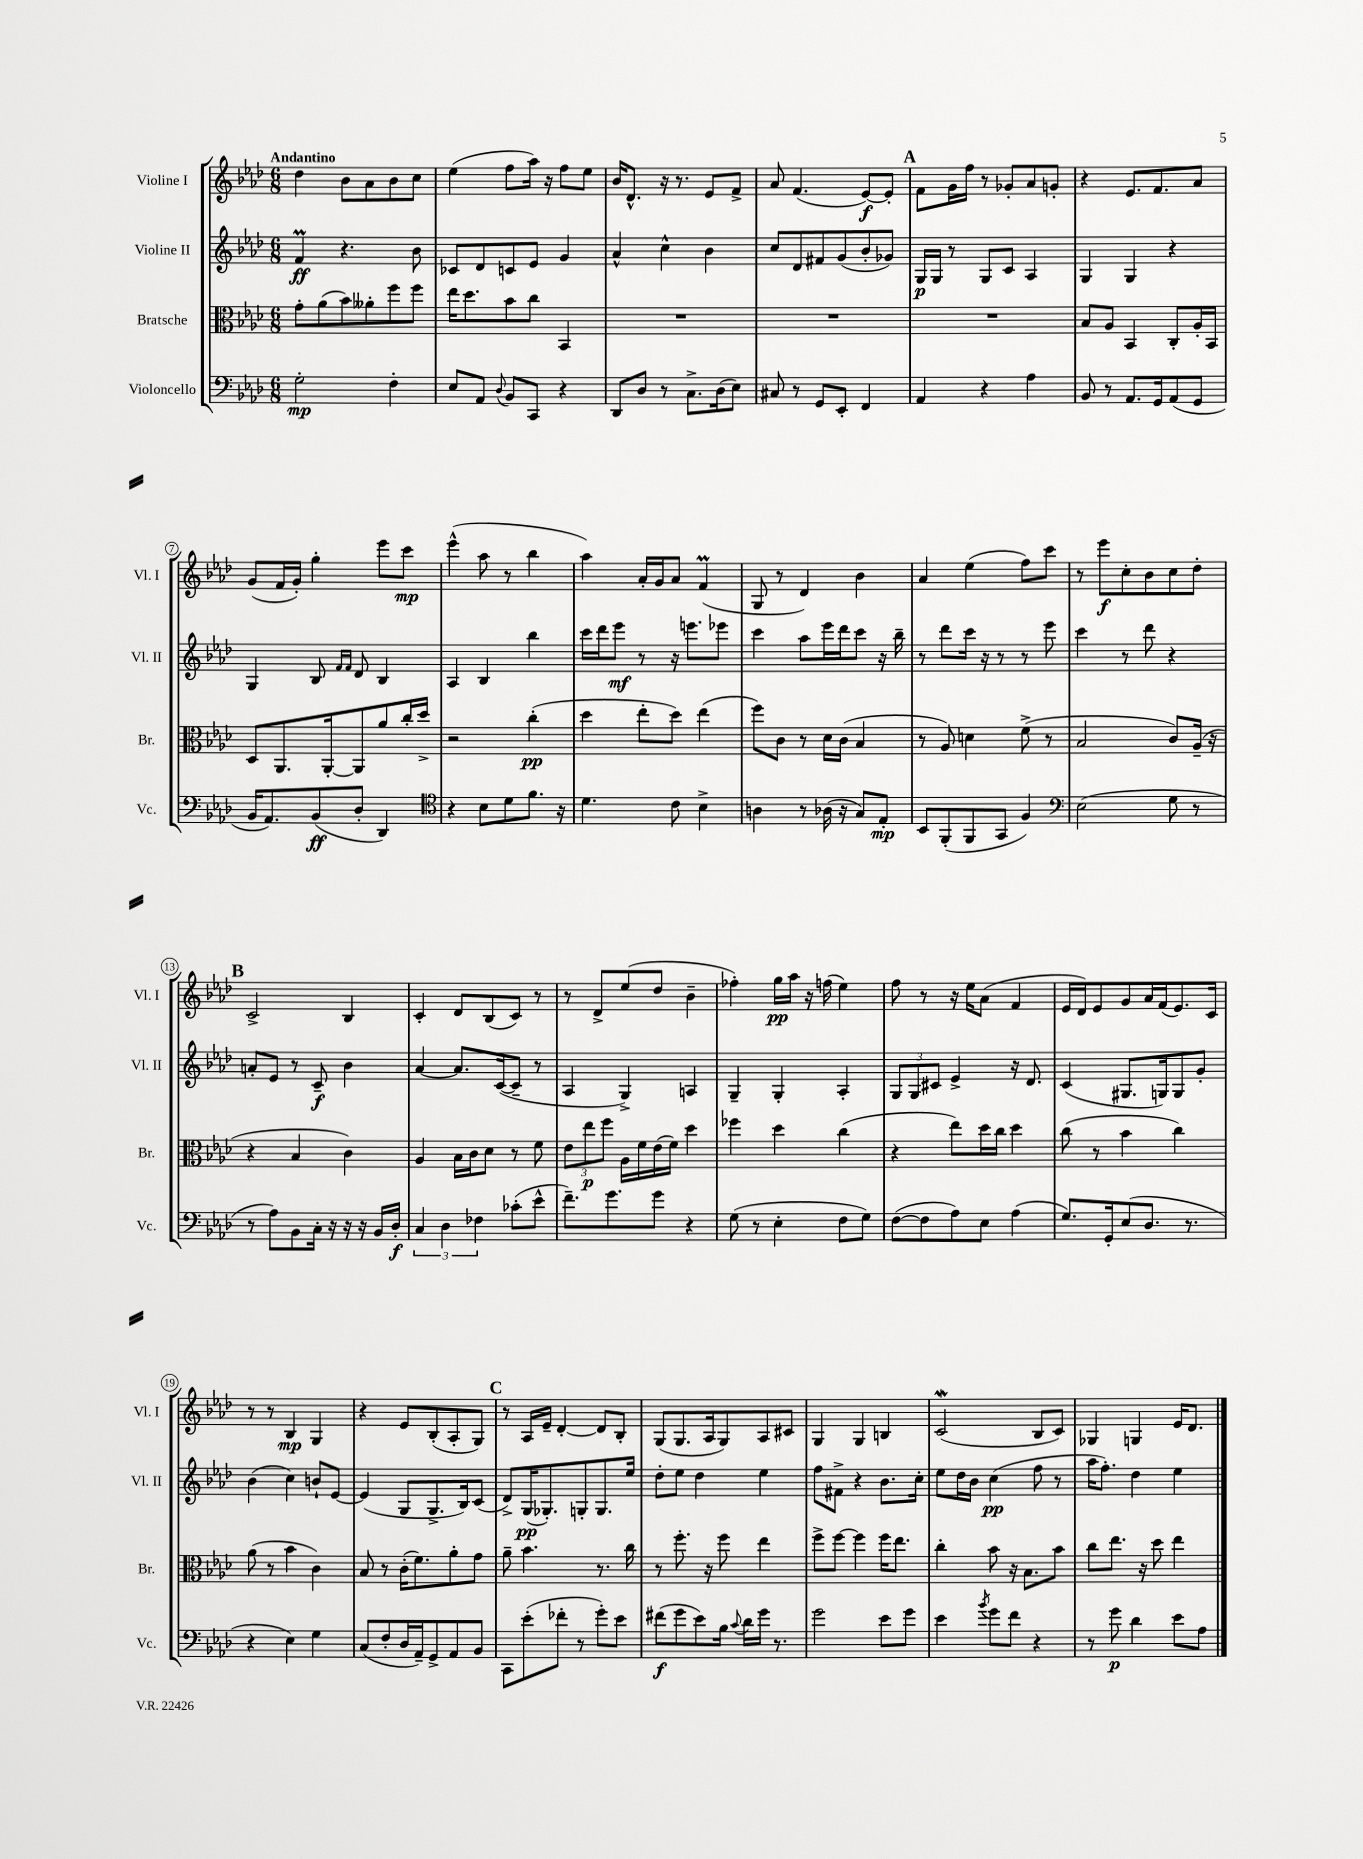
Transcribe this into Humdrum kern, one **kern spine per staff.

**kern	**dynam	**kern	**dynam	**kern	**dynam	**kern	**dynam
*part4	*part4	*part3	*part3	*part2	*part2	*part1	*part1
*staff4	*staff4	*staff3	*staff3	*staff2	*staff2	*staff1	*staff1
*I"Violoncello	*	*I"Bratsche	*	*I"Violine II	*	*I"Violine I	*
*I'Vc.	*	*I'Br.	*	*I'Vl. II	*	*I'Vl. I	*
*clefF4	*	*clefC3	*	*clefG2	*	*clefG2	*
*k[b-e-a-d-]	*	*k[b-e-a-d-]	*	*k[b-e-a-d-]	*	*k[b-e-a-d-]	*
*M6/8	*	*M6/8	*	*M6/8	*	*M6/8	*
=1	=1	=1	=1	=1	=1	=1	=1
!	!	!	!	!	!	!LO:TX:a:B:t=Andantino	!
2G'\	mp	8g'\L	.	4fM/	ff	4dd-\	.
.	.	(8a-\	.	.	.	.	.
.	.	8b-\)	.	4.r	.	8b-\L	.
.	.	8a--X'\	.	.	.	8a-\	.
4F'\	.	8ff\	.	.	.	8b-\	.
.	.	8ff\J	.	8b-\	.	8cc\J	.
=2	=2	=2	=2	=2	=2	=2	=2
8E-/L	.	16ee-\KL	.	8c-X/L	.	(4ee-\	.
.	.	8.dd-\	.	.	.	.	.
8AA-/J	.	.	.	8d-/	.	.	.
8qqD-/	.	.	.	.	.	.	.
8BB-/L	.	8b-\	.	8cn/	.	8ff\L	.
8CC/J	.	8cc\J	.	8e-/J	.	16aa-\Jk)	.
.	.	.	.	.	.	16r	.
4r	.	4BB-/	.	4g/	.	8ff\L	.
.	.	.	.	.	.	8ee-\J	.
=3	=3	=3	=3	=3	=3	=3	=3
8DD-/L	.	2.r	.	4a-^^/	.	16b-/KL	.
.	.	.	.	.	.	8.d-^^/J	.
8D-/J	.	.	.	.	.	.	.
8r	.	.	.	4cc^^\	.	16r	.
.	.	.	.	.	.	8.r	.
8.C^\L	.	.	.	.	.	.	.
.	.	.	.	4b-\	.	8e-/L	.
(16D-\k	.	.	.	.	.	.	.
8E-\J)	.	.	.	.	.	8f^/J	.
=4	=4	=4	=4	=4	=4	=4	=4
8C#X/	.	2.r	.	8cc/L	.	8a-/	.
8r	.	.	.	8d-/	.	(4.f/	.
8GG/L	.	.	.	8f#X/	.	.	.
8EE-'/J	.	.	.	(8g/	.	.	.
4FF/	.	.	.	8b-'/	.	[8e-/L)	f
.	.	.	.	8g-X/J)	.	8e-'/J]	.
!!LO:REH:place=s1:t=A
=5	=5	=5	=5	=5	=5	=5	=5
4AA-/	.	2.r	.	16G/LL	p	8f\L	.
.	.	.	.	16G/JJ	.	.	.
.	.	.	.	8r	.	16g\L	.
.	.	.	.	.	.	16ff\JJ	.
4r	.	.	.	8G/L	.	8r	.
.	.	.	.	8c/J	.	8g-X'/L	.
4A-\	.	.	.	4A-/	.	8a-/	.
.	.	.	.	.	.	8gn'/J	.
=6	=6	=6	=6	=6	=6	=6	=6
8BB-/	.	8B-/L	.	4G/	.	4r	.
8r	.	8A-/J	.	.	.	.	.
8.AA-/L	.	4BB-/	.	4G/	.	8.e-/L	.
16GG/k	.	.	.	.	.	8.f/	.
(8AA-/	.	8C'/L	.	4r	.	.	.
8GG/J	.	16A-'/L	.	.	.	8a-/J	.
.	.	16BB-/JJ	.	.	.	.	.
!!LO:LB:g=z
=7	=7	=7	=7	=7	=7	=7	=7
16BB-/KL	.	8D-/L	.	4G/	.	(8g/L	.
8.AA-/)	.	.	.	.	.	.	.
.	.	8.AA-/	.	.	.	16f/L	.
.	.	.	.	.	.	16g'/JJ)	.
(8BB-/	ff	.	.	8B-/	.	4gg'\	.
.	.	[16AA-'/k	.	.	.	.	.
.	.	.	.	16qqf/LL	.	.	.
.	.	.	.	16qqf/JJ	.	.	.
8D-'/J	.	8AA-/]	.	8d-/	.	.	.
4DD-/)	.	8a-/	.	4B-/	.	8eee-\L	.
.	.	16cc'/L	.	.	.	8ccc\J	mp
.	.	16dd-^/JJ	.	.	.	.	.
=8	=8	=8	=8	=8	=8	=8	=8
*clefC4	*	*	*	*	*	*	*
4r	.	2r	.	4A-/	.	(4eee-^^\	.
8B-\L	.	.	.	4B-/	.	8aa-\	.
8d-\	.	.	.	.	.	8r	.
8.f\J	.	(4cc'\	pp	4bb-\	.	4bb-\	.
16r	.	.	.	.	.	.	.
=9	=9	=9	=9	=9	=9	=9	=9
4.d-\	.	4dd-\	.	16ccc\LL	.	4aa-\)	.
.	.	.	.	16ddd-\J	.	.	.
.	.	.	.	8eee-\J	mf	.	.
.	.	8ee-'\L	.	8r	.	16a-'/LL	.
.	.	.	.	.	.	16g/J	.
8c\	.	8dd-\J)	.	16r	.	8a-/J	.
.	.	.	.	8.eeen\L	.	.	.
4B-^\	.	(4ee-\	.	.	.	(4fM/	.
.	.	.	.	8eee-X\J	.	.	.
=10	=10	=10	=10	=10	=10	=10	=10
4An\	.	8ff\L)	.	4ccc\	.	8G/	.
.	.	8c\J	.	.	.	8r	.
8r	.	8r	.	8aa-\L	.	4d-/)	.
(16A-X\	.	16d-\LL	.	16eee-\L	.	.	.
16r	.	(16c\JJ	.	16ddd-\J	.	.	.
8G/L)	.	4B-/	.	8ccc\J	.	4b-\	.
8E-'/J	mp	.	.	16r	.	.	.
.	.	.	.	16bb-~\	.	.	.
=11	=11	=11	=11	=11	=11	=11	=11
8BB-/L	.	8r	.	8r	.	4a-/	.
(8FF'/	.	8A-/)	.	8ddd-\L	.	.	.
8FF/	.	4dn\	.	16ccc\Jk	.	(4ee-\	.
.	.	.	.	16r	.	.	.
8GG/J	.	.	.	8r	.	.	.
4F/)	.	(8f^\	.	8r	.	8ff\L)	.
.	.	8r	.	8eee-\	.	8ccc\J	.
=12	=12	=12	=12	=12	=12	=12	=12
*clefF4	*	*	*	*	*	*	*
(2E-\	.	2B-/	.	4ccc\	.	8r	.
.	.	.	.	.	.	8eee-\L	f
.	.	.	.	8r	.	8cc'\	.
.	.	.	.	8ddd-\	.	8b-\	.
8G\	.	8c/L)	.	4r	.	8cc\	.
8r	.	(16A-~/Jk	.	.	.	8dd-'\J	.
.	.	16r	.	.	.	.	.
!!LO:LB:g=z
!!LO:REH:place=s1:t=B
=13	=13	=13	=13	=13	=13	=13	=13
8r	.	4r	.	8an'/L	.	2c^/	.
8A-\L)	.	.	.	8e-/J	.	.	.
8BB-\	.	4B-/	.	8r	.	.	.
16C'\Jk	.	.	.	8c~/	f	.	.
16r	.	.	.	.	.	.	.
16r	.	4c\)	.	4b-\	.	4B-/	.
16r	.	.	.	.	.	.	.
16BB-/LL	.	.	.	.	.	.	.
16D-'/JJ	f	.	.	.	.	.	.
=14	=14	=14	=14	=14	=14	=14	=14
6C/	.	4A-/	.	[4a-/	.	4c'/	.
6D-\	.	.	.	.	.	.	.
.	.	16B-\LL	.	8.a-/L]	.	8d-/L	.
.	.	16c\J	.	.	.	.	.
6F-X\	.	.	.	.	.	.	.
.	.	8d-\J	.	.	.	(8B-/	.
.	.	.	.	([16c/k	.	.	.
(8c-X'\L	.	8r	.	8c~/J]	.	8c/J)	.
8e-^^\J	.	8f\	.	8r	.	8r	.
=15	=15	=15	=15	=15	=15	=15	=15
8.f~\L)	.	12e-\L	.	4A-/	.	8r	.
.	.	12ee-\	p	.	.	.	.
.	.	.	.	.	.	8d-^/L	.
.	.	12ff\J	.	.	.	.	.
8.g\	.	.	.	.	.	.	.
.	.	16A-\LL	.	4G^/)	.	(8ee-/	.
.	.	16f\	.	.	.	.	.
8g\J	.	(16e-\	.	.	.	8dd-/J	.
.	.	16f\JJ)	.	.	.	.	.
4r	.	4dd-\	.	4An/	.	4b-~\	.
=16	=16	=16	=16	=16	=16	=16	=16
(8G\	.	4ff-X\	.	4G~/	.	4ff-X'\)	.
8r	.	.	.	.	.	.	.
4E-'\	.	4dd-\	.	4G'/	.	16gg\LL	pp
.	.	.	.	.	.	16aa-\JJ	.
.	.	.	.	.	.	16r	.
.	.	.	.	.	.	(16ffn\	.
8F\L	.	(4cc\	.	4A-'/	.	4ee-\)	.
8G\J)	.	.	.	.	.	.	.
=17	=17	=17	=17	=17	=17	=17	=17
([8F\L	.	4r	.	12G/L	.	8ff\	.
.	.	.	.	12G/	.	.	.
8F\]	.	.	.	.	.	8r	.
.	.	.	.	12c#X/J	.	.	.
8A-\)	.	8ee-\L)	.	4e-^/	.	16r	.
.	.	.	.	.	.	16ee-\KL	.
8E-\J	.	16dd-\L	.	.	.	(8a-\J	.
.	.	16cc\JJ	.	.	.	.	.
(4A-\	.	4dd-\	.	16r	.	4f/	.
.	.	.	.	8.d-/	.	.	.
=18	=18	=18	=18	=18	=18	=18	=18
8.G/L)	.	(8cc\	.	(4c/	.	16e-/LL	.
.	.	.	.	.	.	16d-/J)	.
.	.	8r	.	.	.	8e-/	.
16GG'/k	.	.	.	.	.	.	.
(8E-/	.	4b-\	.	8.G#X/L	.	8g/	.
8.D-/J	.	.	.	.	.	16a-/L	.
.	.	.	.	16Gn/k)	.	(16f/J	.
.	.	4cc\)	.	8G/	.	8.e-/)	.
8.r	.	.	.	.	.	.	.
.	.	.	.	8g'/J	.	.	.
.	.	.	.	.	.	16c/Jk	.
!!LO:LB:g=z
=19	=19	=19	=19	=19	=19	=19	=19
4r	.	(8a-\	.	(4b-\	.	8r	.
.	.	8r	.	.	.	8r	.
4E-\)	.	4b-\	.	4cc\)	.	4B-/	mp
4G\	.	4c\)	.	8bn`/L	.	4G/	.
.	.	.	.	[8e-/J	.	.	.
=20	=20	=20	=20	=20	=20	=20	=20
(8C/L	.	8B-/	.	(4e-/]	.	4r	.
8F'/	.	8r	.	.	.	.	.
16D-/L	.	(16c'\KL	.	8G/L	.	8e-/L	.
16AA-~/J)	.	8.f\)	.	.	.	.	.
8GG^/	.	.	.	8.G^/	.	(8B-'/	.
8AA-/	.	8a-'\	.	.	.	8A-'/	.
.	.	.	.	16B-/k)	.	.	.
8BB-/J	.	8g\J	.	(8c/J	.	8G/J)	.
!!LO:REH:place=s1:t=C
=21	=21	=21	=21	=21	=21	=21	=21
8CC\L	.	8a-~\	.	8d-^/L)	.	8r	.
(8e-'\	.	4.b-\	.	(16G/K	pp	16A-/LL	.
.	.	.	.	8.G-X'/)	.	16e-~/JJ	.
8f-X'\J	.	.	.	.	.	[4d-'/	.
8r	.	.	.	8Gn'/	.	.	.
8g'\L)	.	8.r	.	8.G/	.	8d-/L]	.
8e-\J	.	.	.	.	.	8B-'/J	.
.	.	16cc\	.	16ee-/Jk	.	.	.
=22	=22	=22	=22	=22	=22	=22	=22
(8f#X\L	f	8r	.	8dd-'\L	.	(8G/L	.
8g\	.	8.ff'\	.	8ee-\J	.	8.G/	.
8e-\)	.	.	.	4dd-\	.	.	.
.	.	16r	.	.	.	16A-/k	.
16B-\Jk	.	8ff\	.	.	.	8G/)	.
8qqc/	.	.	.	.	.	.	.
16d-\LL	.	.	.	.	.	.	.
16g\JJ	.	4ee-\	.	4ee-\	.	8A-/	.
8.r	.	.	.	.	.	.	.
.	.	.	.	.	.	8c#X/J	.
=23	=23	=23	=23	=23	=23	=23	=23
2g\	.	8ff^\L	.	8ff\L	.	4G/	.
.	.	[8ff\J	.	8f#X^\J	.	.	.
.	.	4ff\]	.	4r	.	4G/	.
8e-\L	.	16ff\KL	.	8.b-\L	.	4Bn/	.
.	.	8.ee-\J	.	.	.	.	.
8g\J	.	.	.	.	.	.	.
.	.	.	.	16cc'\Jk	.	.	.
=24	=24	=24	=24	=24	=24	=24	=24
4e-\	.	4cc'\	.	8ee-\L	.	(2cW/	.
.	.	.	.	16dd-\L	.	.	.
.	.	.	.	16b-\JJ	.	.	.
8qb-/	.	.	.	.	.	.	.
8g\L	.	8b-\	.	(4cc\	pp	.	.
8f\J	.	16r	.	.	.	.	.
.	.	8.B-\L	.	.	.	.	.
4r	.	.	.	8ff\	.	8B-/L	.
.	.	8b-\J	.	8r	.	8c/J)	.
=25	=25	=25	=25	=25	=25	=25	=25
8r	.	8cc\L	.	16aa-\KL	.	4G-X/	.
.	.	.	.	8.ff'\J)	.	.	.
8g\	p	8.ee-\J	.	.	.	.	.
4d-\	.	.	.	4dd-\	.	4Gn/	.
.	.	16r	.	.	.	.	.
.	.	8dd-\	.	.	.	.	.
8e-\L	.	4ee-\	.	4ee-\	.	16e-/KL	.
.	.	.	.	.	.	8.d-/J	.
8A-\J	.	.	.	.	.	.	.
==	==	==	==	==	==	==	==
*-	*-	*-	*-	*-	*-	*-	*-
